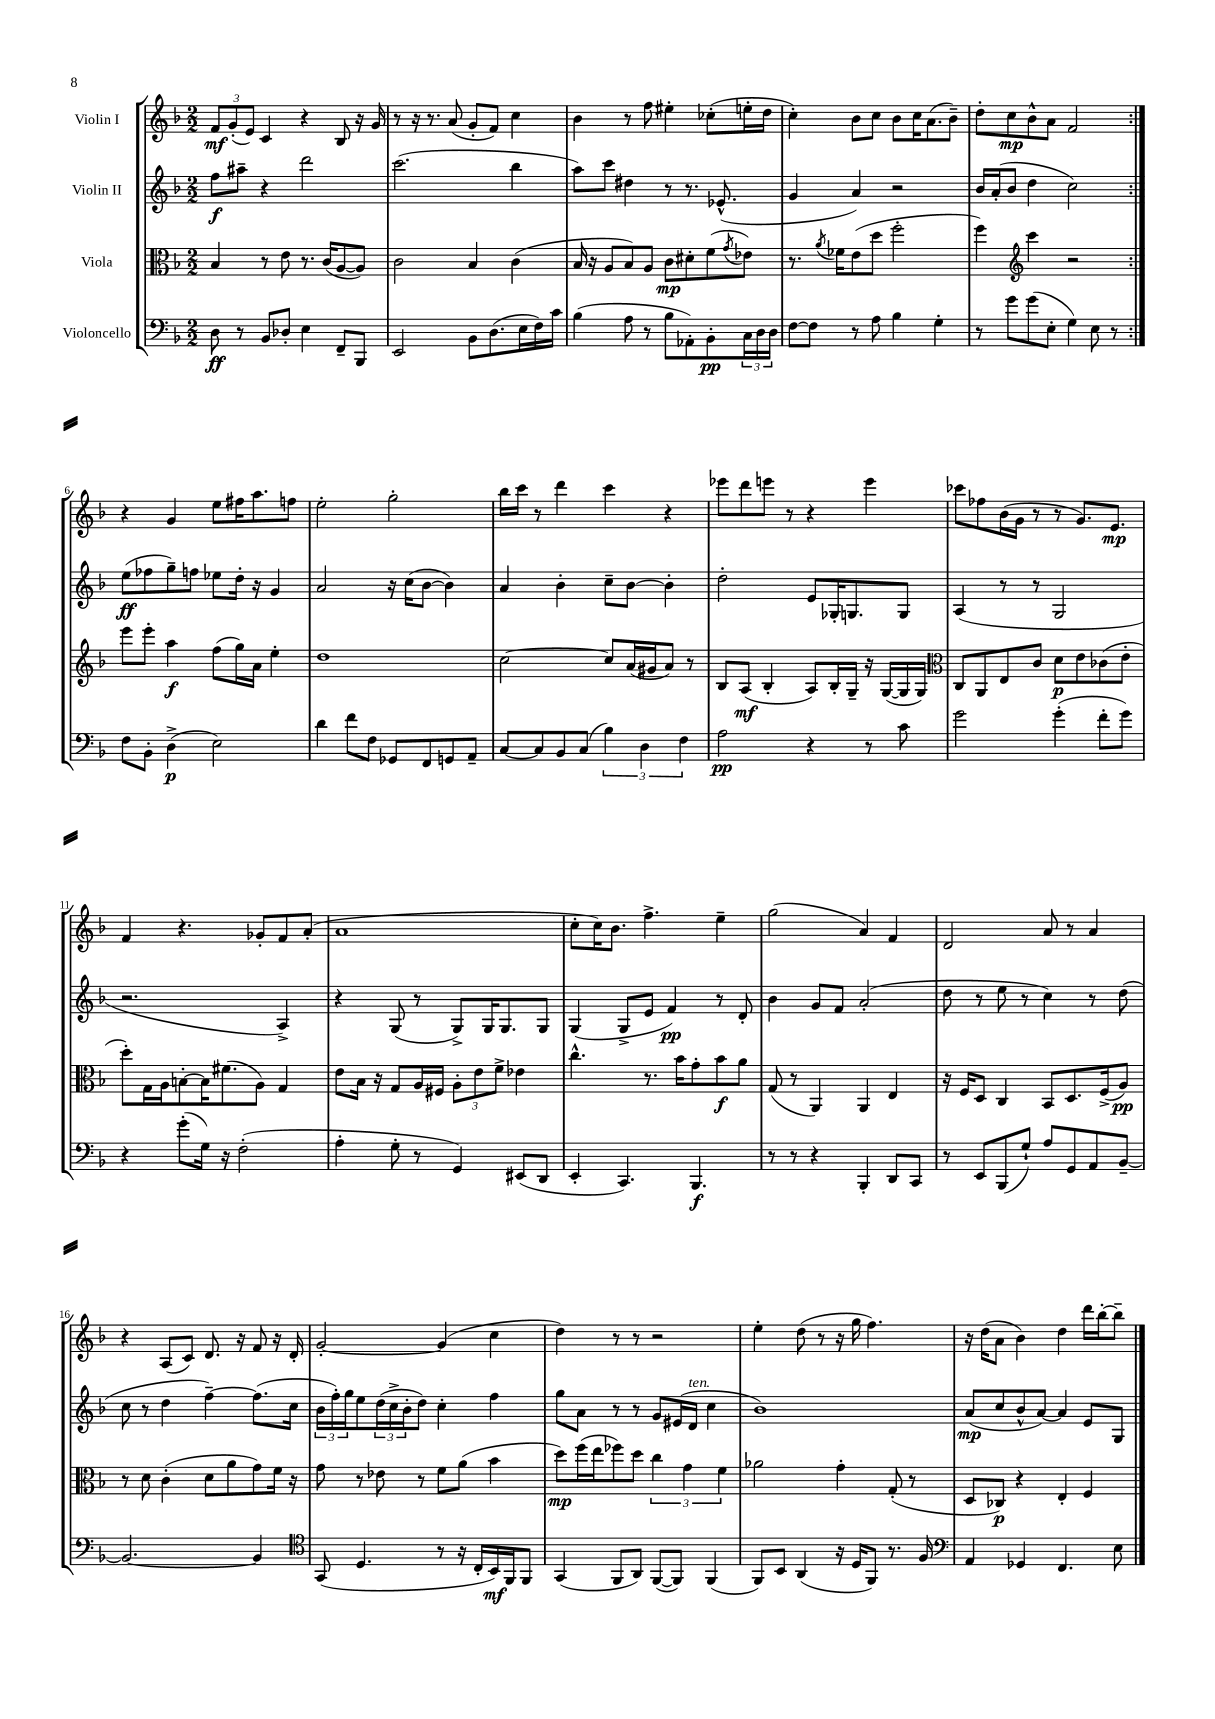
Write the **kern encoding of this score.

**kern	**dynam	**kern	**dynam	**kern	**dynam	**kern	**dynam
*part4	*part4	*part3	*part3	*part2	*part2	*part1	*part1
*staff4	*staff4	*staff3	*staff3	*staff2	*staff2	*staff1	*staff1
*I"Violoncello	*	*I"Viola	*	*I"Violin II	*	*I"Violin I	*
*clefF4	*	*clefC3	*	*clefG2	*	*clefG2	*
*k[b-]	*	*k[b-]	*	*k[b-]	*	*k[b-]	*
*M2/2	*	*M2/2	*	*M2/2	*	*M2/2	*
=1	=1	=1	=1	=1	=1	=1	=1
8D\	ff	4B-/	.	8ff\L	f	12f/L	mf
.	.	.	.	.	.	(12g'/	.
8r	.	.	.	8aa#X~\J	.	.	.
.	.	.	.	.	.	12e/J)	.
8BB-/L	.	8r	.	4r	.	4c/	.
8D-X'/J	.	8e\	.	.	.	.	.
4E\	.	8.r	.	2ddd\	.	4r	.
.	.	(16c/KL	.	.	.	.	.
8FF~/L	.	[8A/	.	.	.	8B-/	.
8BBB-/J	.	8A/J])	.	.	.	16r	.
.	.	.	.	.	.	16g/	.
=2	=2	=2	=2	=2	=2	=2	=2
2EE/	.	2c\	.	(2.ccc\	.	8r	.
.	.	.	.	.	.	16r	.
.	.	.	.	.	.	8.r	.
.	.	.	.	.	.	(8a/	.
8BB-\L	.	4B-/	.	.	.	8g'/L	.
(8.D\	.	.	.	.	.	8f/J)	.
.	.	(4c\	.	4bb-\	.	4cc\	.
16E\L	.	.	.	.	.	.	.
16F\)	.	.	.	.	.	.	.
16c\JJ	.	.	.	.	.	.	.
=3	=3	=3	=3	=3	=3	=3	=3
(4B-\	.	16B-/	.	8aa\L)	.	4b-\	.
.	.	16r	.	.	.	.	.
.	.	8A/L	.	8ccc\J	.	.	.
8A\	.	8B-/)	.	4dd#X\	.	8r	.
8r	.	8A/J	.	.	.	8ff\	.
8B-\L	.	8c\L	mp	8r	.	4ee#X'\	.
8AA-X'\)	.	8d#X'\	.	8.r	.	.	.
8BB-'\	pp	(8f\	.	.	.	(8cc-X'\L	.
.	.	.	.	(8.e-X^^/	.	.	.
.	.	8qg/	.	.	.	.	.
24C\L	.	8e-X\J)	.	.	.	16een'\L	.
24D\	.	.	.	.	.	.	.
.	.	.	.	.	.	16dd\JJ	.
24D\JJ	.	.	.	.	.	.	.
=4	=4	=4	=4	=4	=4	=4	=4
[8F\L	.	8.r	.	4g/	.	4cc'\)	.
8F\J]	.	.	.	.	.	.	.
.	.	8qa/	.	.	.	.	.
.	.	16f-X\KL	.	.	.	.	.
8r	.	(8e\	.	4a/)	.	8b-\L	.
8A\	.	8dd\J	.	.	.	8cc\J	.
4B-\	.	2ff'\	.	2r	.	8b-\L	.
.	.	.	.	.	.	16cc\K	.
.	.	.	.	.	.	(8.a\	.
4G'\	.	.	.	.	.	.	.
.	.	.	.	.	.	8b-~\J)	.
=5	=5	=5	=5	=5	=5	=5	=5
8r	.	4ff\)	.	16b-/LL	.	8dd'\L	.
.	.	.	.	(16a'/J	.	.	.
8g\L	.	.	.	8b-/J	.	8cc\	mp
*	*	*clefG2	*	*	*	*	*
(8g\	.	4ccc\	.	4dd\	.	8b-^^\	.
8E'\J	.	.	.	.	.	8a\J	.
4G\)	.	2r	.	2cc\)	.	2f/	.
8E\	.	.	.	.	.	.	.
8r	.	.	.	.	.	.	.
!!LO:LB:g=z
=6:|!	=6:|!	=6:|!	=6:|!	=6:|!	=6:|!	=6:|!	=6:|!
8F\L	.	8eee\L	.	(8ee\L	ff	4r	.
8BB-'\J	.	8eee'\J	.	8ff-X\	.	.	.
(4D^\	p	4aa\	f	8gg~\)	.	4g/	.
.	.	.	.	8ffn\J	.	.	.
2E\)	.	(8ff\L	.	8ee-X\L	.	8ee\L	.
.	.	16gg\L)	.	16dd'\Jk	.	16ff#X\K	.
.	.	16a\JJ	.	16r	.	8.aa\	.
.	.	4ee'\	.	4g/	.	.	.
.	.	.	.	.	.	8ffn\J	.
=7	=7	=7	=7	=7	=7	=7	=7
4d\	.	1dd	.	2a/	.	2ee'\	.
8f\L	.	.	.	.	.	.	.
8F\J	.	.	.	.	.	.	.
8GG-X/L	.	.	.	16r	.	2gg'\	.
.	.	.	.	(16cc\KL	.	.	.
8FF/	.	.	.	[8b-\J	.	.	.
8GGn/	.	.	.	4b-\])	.	.	.
8AA~/J	.	.	.	.	.	.	.
=8	=8	=8	=8	=8	=8	=8	=8
[8C/L	.	[2cc\	.	4a/	.	16bb-\LL	.
.	.	.	.	.	.	16ccc\JJ	.
8C/]	.	.	.	.	.	8r	.
8BB-/	.	.	.	4b-'\	.	4ddd\	.
(8C/J	.	.	.	.	.	.	.
6B-\)	.	8cc/L]	.	8cc~\L	.	4ccc\	.
.	.	(16a/L	.	[8b-\J	.	.	.
6D\	.	.	.	.	.	.	.
.	.	16g#X/J	.	.	.	.	.
.	.	8a/J)	.	4b-'\]	.	4r	.
6F\	.	.	.	.	.	.	.
.	.	8r	.	.	.	.	.
=9	=9	=9	=9	=9	=9	=9	=9
2A\	pp	8B-/L	.	2dd'\	.	8eee-X\L	.
.	.	(8A/J	mf	.	.	8ddd\	.
.	.	4B-'/	.	.	.	8eeen\J	.
.	.	.	.	.	.	8r	.
4r	.	8A/L)	.	8e/L	.	4r	.
.	.	16B-'/L	.	16G-X'/K	.	.	.
.	.	16G~/JJ	.	8.Gn/	.	.	.
8r	.	16r	.	.	.	4eee\	.
.	.	([16G/LL	.	.	.	.	.
8c\	.	16G/]	.	8G/J	.	.	.
.	.	16G/JJ)	.	.	.	.	.
=10	=10	=10	=10	=10	=10	=10	=10
*	*	*clefC3	*	*	*	*	*
2g\	.	8C/L	.	(4A/	.	8ccc-X\L	.
.	.	8AA/	.	.	.	8ff-X\	.
.	.	8E/	.	8r	.	(16b-\L	.
.	.	.	.	.	.	16g\JJ	.
.	.	8c/J	.	8r	.	8r	.
(4g'\	.	8d\L	p	2G/	.	8r	.
.	.	8e\	.	.	.	8.g/L)	.
8f'\L	.	(8c-X\	.	.	.	.	.
.	.	.	.	.	.	8.e/J	mp
8g\J)	.	8e'\J	.	.	.	.	.
!!LO:LB:g=z
=11	=11	=11	=11	=11	=11	=11	=11
4r	.	8dd'\L)	.	2.r	.	4f/	.
.	.	16G\L	.	.	.	.	.
.	.	16A\J	.	.	.	.	.
(8g'\L	.	[8Bn'\	.	.	.	4.r	.
16G\Jk)	.	16B\K]	.	.	.	.	.
16r	.	(8.f#X\	.	.	.	.	.
(2F'\	.	.	.	.	.	.	.
.	.	8A\J)	.	.	.	8g-X'/L	.
.	.	4G/	.	4A^/)	.	8f/	.
.	.	.	.	.	.	(8a'/J	.
=12	=12	=12	=12	=12	=12	=12	=12
4A'\	.	8e\L	.	4r	.	1a	.
.	.	16B-\Jk	.	.	.	.	.
.	.	16r	.	.	.	.	.
8G'\	.	8G/L	.	(8G/	.	.	.
8r	.	16A/L	.	8r	.	.	.
.	.	16F#X/JJ	.	.	.	.	.
4GG/)	.	12A'\L	.	8G^/L)	.	.	.
.	.	12e\	.	.	.	.	.
.	.	.	.	16G/K	.	.	.
.	.	12f^\J	.	.	.	.	.
.	.	.	.	8.G/	.	.	.
(8EE#X/L	.	4e-X\	.	.	.	.	.
8DD/J	.	.	.	8G/J	.	.	.
=13	=13	=13	=13	=13	=13	=13	=13
4EE'/	.	4.cc^^\	.	(4G/	.	8cc'\L	.
.	.	.	.	.	.	16cc\K)	.
.	.	.	.	.	.	8.b-\J	.
4.CC/)	.	.	.	8G^/L	.	.	.
.	.	8.r	.	8e/J	.	4.ff^\	.
.	.	.	.	4f/)	pp	.	.
.	.	16b-\KL	.	.	.	.	.
4.BBB-/	f	8g'\	.	.	.	.	.
.	.	8b-\	f	8r	.	4ee~\	.
.	.	8a\J	.	8d'/	.	.	.
=14	=14	=14	=14	=14	=14	=14	=14
8r	.	(8G/	.	4b-\	.	(2gg\	.
8r	.	8r	.	.	.	.	.
4r	.	4AA/)	.	8g/L	.	.	.
.	.	.	.	8f/J	.	.	.
4BBB-'/	.	4AA/	.	(2a'/	.	4a/)	.
8DD/L	.	4E/	.	.	.	4f/	.
8CC/J	.	.	.	.	.	.	.
=15	=15	=15	=15	=15	=15	=15	=15
8r	.	16r	.	8dd\	.	2d/	.
.	.	16F/KL	.	.	.	.	.
8EE/L	.	8D/J	.	8r	.	.	.
(8BBB-/	.	4C/	.	8ee\	.	.	.
8G`/J)	.	.	.	8r	.	.	.
8A/L	.	8BB-/L	.	4cc\)	.	8a/	.
8GG/	.	8.D/	.	.	.	8r	.
8AA/	.	.	.	8r	.	4a/	.
.	.	(16F^/k	.	.	.	.	.
[8BB-~/J	.	8A/J)	pp	(8dd\	.	.	.
!!LO:LB:g=z
=16	=16	=16	=16	=16	=16	=16	=16
2.BB-/_	.	8r	.	8cc\	.	4r	.
.	.	8d\	.	8r	.	.	.
.	.	(4c'\	.	4dd\	.	(8A/L	.
.	.	.	.	.	.	8c/J)	.
.	.	8d\L	.	[4ff~\)	.	8.d/	.
.	.	8a\	.	.	.	.	.
.	.	.	.	.	.	16r	.
4BB-/]	.	8g\)	.	(8.ff\L]	.	8f/	.
.	.	16f\Jk	.	.	.	16r	.
.	.	16r	.	16cc\Jk	.	16d'/	.
=17	=17	=17	=17	=17	=17	=17	=17
*clefC4	*	*	*	*	*	*	*
(8GG/	.	8g\	.	24b-\LL	.	[2g'/	.
.	.	.	.	24ff'\)	.	.	.
.	.	.	.	24gg\J	.	.	.
4.D/	.	8r	.	8ee\	.	.	.
.	.	8e-X\	.	(24dd\L	.	.	.
.	.	.	.	24cc^\	.	.	.
.	.	.	.	24b-'\J	.	.	.
.	.	8r	.	8dd\J)	.	.	.
8r	.	8f\L	.	4cc'\	.	(4g/]	.
16r	.	(8a\J	.	.	.	.	.
16C'/LL	.	.	.	.	.	.	.
16BB-/)	mf	4b-\	.	4ff\	.	4cc\	.
16FF/J	.	.	.	.	.	.	.
8FF/J	.	.	.	.	.	.	.
=18	=18	=18	=18	=18	=18	=18	=18
(4GG/	.	8dd\L)	mp	8gg\L	.	4dd\)	.
.	.	(16ff\L	.	8a\J	.	.	.
.	.	16ee\J	.	.	.	.	.
8FF/L	.	8ff-X\)	.	8r	.	8r	.
8AA/J)	.	8dd\J	.	8r	.	8r	.
([8FF/L	.	6cc\	.	8g/L	.	2r	.
8FF/J])	.	.	.	(16e#X/L	.	.	.
.	.	6g\	.	.	.	.	.
!	!	!	!	!LO:TX:a:i:t=ten.	!	!	!
.	.	.	.	16d/JJ	.	.	.
(4FF/	.	.	.	4cc\	.	.	.
.	.	6f\	.	.	.	.	.
=19	=19	=19	=19	=19	=19	=19	=19
8FF/L)	.	2a-X\	.	1b-)	.	4ee'\	.
8BB-/J	.	.	.	.	.	.	.
(4AA/	.	.	.	.	.	(8dd\	.
.	.	.	.	.	.	8r	.
16r	.	4g'\	.	.	.	16r	.
16D/KL	.	.	.	.	.	16gg\	.
8FF/J)	.	.	.	.	.	4.ff\)	.
8.r	.	(8G'/	.	.	.	.	.
.	.	8r	.	.	.	.	.
16F/	.	.	.	.	.	.	.
=20	=20	=20	=20	=20	=20	=20	=20
*clefF4	*	*	*	*	*	*	*
4AA/	.	8D/L	.	(8a/L	mp	16r	.
.	.	.	.	.	.	(16dd\KL	.
.	.	8C-X/J)	p	8cc/	.	8a\J	.
4GG-X/	.	4r	.	8b-^^/	.	4b-\)	.
.	.	.	.	[8a/J)	.	.	.
4.FF/	.	4E'/	.	4a/]	.	4dd\	.
.	.	4F/	.	8e/L	.	16ddd\LL	.
.	.	.	.	.	.	[16bb-'\J	.
8E\	.	.	.	8G/J	.	8bb-~\J]	.
==	==	==	==	==	==	==	==
*-	*-	*-	*-	*-	*-	*-	*-
